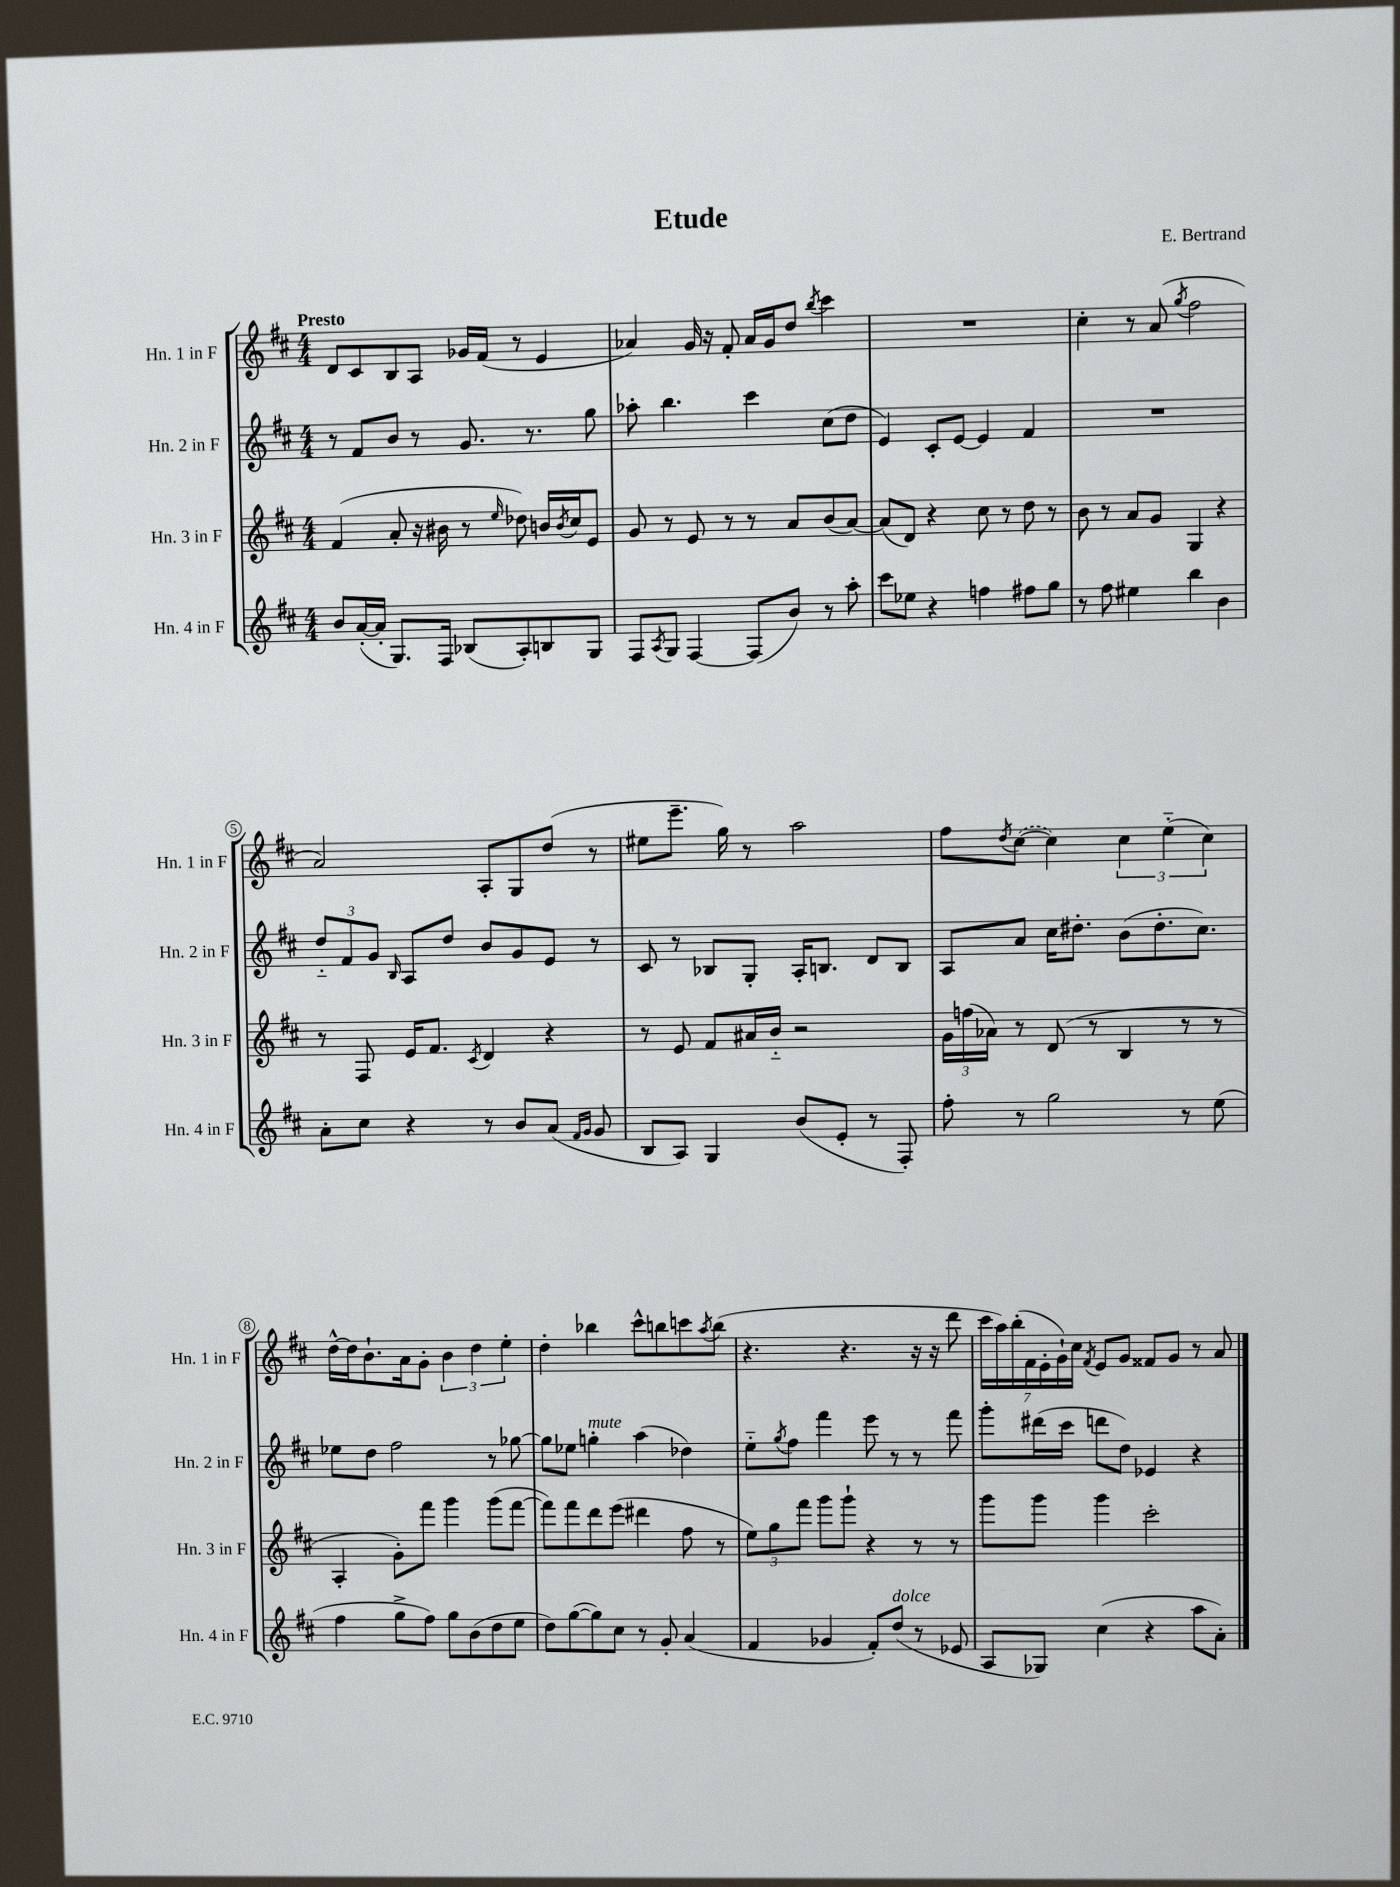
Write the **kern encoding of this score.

**kern	**kern	**kern	**kern
*staff4	*staff3	*staff2	*staff1
*clefG2	*clefG2	*clefG2	*clefG2
*k[f#c#]	*k[f#c#]	*k[f#c#]	*k[f#c#]
*M4/4	*M4/4	*M4/4	*M4/4
8b/L	(4f#/	8r	8d/L
([16a'/L	.	8f#/L	8c#/
16a'/]JJ	.	.	.
8.G/L)	8a'/	8b/J	8B/
.	16r	8r	8A/J
16F#/Jk	16b#\	.	.
(8B-/L	8r	8.g/	16g-/LL
.	.	.	(16f#/JJ
.	16qqee/	.	.
8A'/)	8dd-\)	.	8r
.	.	8.r	.
8B/	16b/LL	.	4e/
.	8qb/	.	.
.	16cc#/J	.	.
8G/J	8e/J	8gg\	.
=	=	=	=
8F#/L	8g/	8aa-'\	4a-/)
8qA/	.	.	.
8G/J	8r	4.bb\	.
[4F#/	8e/	.	16g/
.	.	.	16r
.	8r	.	8f#'/
(8F#/]L	8r	4ccc#\	16a-/LL
.	.	.	16g/J
8b/J)	8a/L	.	8dd/J
.	.	.	8qbb/
8r	(8b/	(8cc#\L	4ccc#\
8aa'\	[8a/J)	8dd\J	.
=	=	=	=
8ccc#\L	(8a/]L	4e/)	1r
8ee-\J	8d/J)	.	.
4r	4r	8c#'/L	.
.	.	[8e/J	.
4ff\	8cc#\	4e/]	.
.	8r	.	.
8ff#\L	8dd\	4f#/	.
8gg\J	8r	.	.
=	=	=	=
8r	8b\	1r	4cc#'\
8ff#\	8r	.	.
4ee#\	8a/L	.	8r
.	8g/J	.	(8a/
.	.	.	8qgg/
4bb\	4G/	.	2ff#\
4b\	4r	.	.
=	=	=	=
8a'\L	8r	12dd'~/L	2a/)
.	.	12f#/	.
8cc#\J	8F#/	.	.
.	.	12g/J	.
.	.	16qqB/	.
4r	16e/LK	8A/L	.
.	8.f#/J	.	.
.	.	8dd/J	.
.	8qc#/	.	.
8r	4d/	8b/L	8A'/L
8b/L	.	8g/	8G/
(8a/J	4r	8e/J	(8dd/J
16qqf#/LL	.	.	.
16qqg/JJ	.	.	.
8g/	.	8r	8r
=	=	=	=
8B/L	8r	8c#/	8ee#\L
8A/J)	8e/	8r	8.eee~\J
4G/	8f#/L	8B-/L	.
.	.	.	16gg\)
.	16a#/L	8G'/J	8r
.	16b'~/JJ	.	.
(8b/L	2r	16A'/LK	2aa\
.	.	8.B/J	.
8e'/J	.	.	.
8r	.	8d/L	.
8F#'/)	.	8B/J	.
=	=	=	=
8ff#'\	24g\LL	8A/L	8ff#\L
.	(24ff\	.	.
.	24a-\JJ)	.	.
.	.	.	8qdd/
8r	8r	8a/J	([8cc#\J
2gg\	(8d/	16cc#\LK	4cc#\])
.	.	8.dd#'\J	.
.	8r	.	.
.	4B/	(8b\L	6cc#\
.	.	8.dd#'\	.
.	.	.	(6ee'~\
8r	8r	.	.
.	.	8.cc#\J)	.
.	.	.	6cc#\)
(8ee\	8r	.	.
=	=	=	=
4ff#\	4A'/	8ee-\L	[16dd^^\LL
.	.	.	16dd\]J
.	.	8dd\J	8.b`\
8gg^\L	8g'\L)	2ff#\	.
.	.	.	16a\k
8ff#\J)	8fff#\J	.	8g'\J
8gg\L	4ggg\	.	6b\
(8b\	.	.	.
.	.	.	6dd\
8dd\	(8ggg\L	8r	.
.	.	.	6ee'\
8ee\J	[8fff#\J	[8gg-\	.
=	=	=	=
8dd\L)	8fff#\]L)	8gg-\]L	4dd'\
([8gg\	8fff#\	8ee-\J	.
8gg\])	8ddd\	4gg'\	4bb-\
8cc#\J	(8eee\J	.	.
8r	4ddd#\	(4aa\	8ccc#^^\L
8g'/	.	.	8bb\
(4a/	8ff#\	4dd-\)	8ccc\
.	.	.	8qaa/
.	8r	.	(8bb\J
=	=	=	=
4f#/	12ee\L)	8ee'~\L	4.r
.	12gg\	.	.
.	.	8qgg/	.
.	.	8ff#\J	.
.	12fff#\J	.	.
4g-/	8ggg\L	4fff#\	.
.	8ggg`\J	.	4.r
8f#'/L)	4r	8eee\	.
(8dd/J	.	8r	.
8r	8r	8r	16r
.	.	.	16r
8e-/	8r	8fff#\	8ddd\
=	=	=	=
8A/L	8ggg\L	8ggg'\L	28ccc#\LL
.	.	.	28aa\)
.	.	.	(28bb'\
.	.	.	28f#\
8G-/J)	8ggg\J	(16ddd#\L	.
.	.	.	28e'\
.	.	.	28g`\)
.	.	16ccc#\JJ	.
.	.	.	28cc#\JJ
.	.	.	8qf#/
(4cc#\	4ggg\	8ddd\L	8e/L
.	.	8dd\J)	8g/J
4r	2ccc#'\	4e-/	8f##/L
.	.	.	8g/J
8aa\L	.	4r	8r
8a'\J)	.	.	8a/
==	==	==	==
*-	*-	*-	*-
